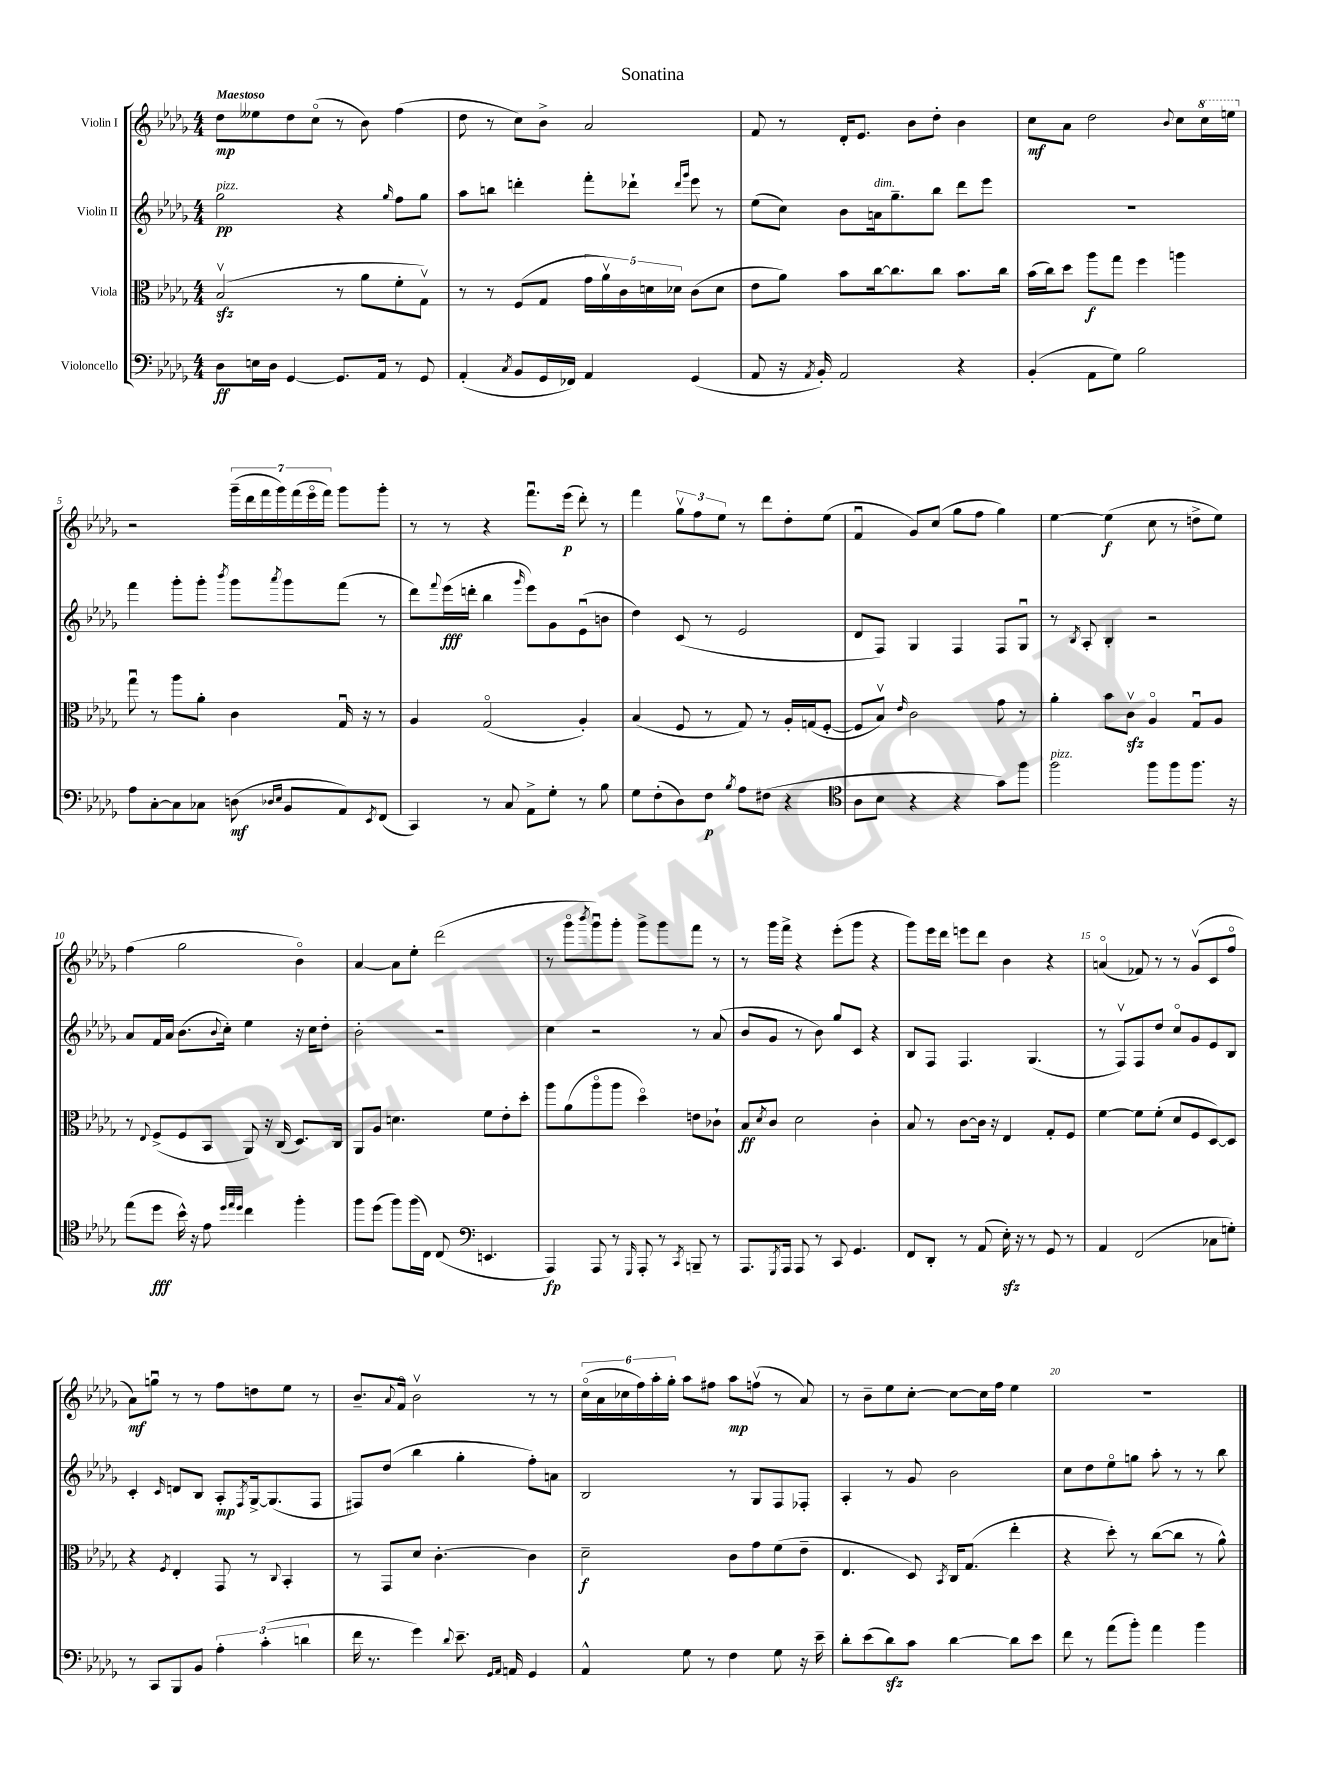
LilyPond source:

\header { title = "Sonatina" }
<<
\new StaffGroup <<
\new Staff = "s0" \with { instrumentName = "Violin I" } {
    \clef treble \key des \major \numericTimeSignature \time 4/4 \tempo "Maestoso"
    des''8\mp eeses''8 des''8 c''8\flageolet( r8 bes'8) f''4( |
    des''8 r8 c''8) bes'8-> aes'2 |
    f'8 r8 des'16-. ees'8. bes'8 des''8-. bes'4 |
    c''8\mf aes'8 des''2 \appoggiatura { bes'8 } c''8 \ottava #1 c'''16 e'''16 \ottava #0 |
    r2 \tuplet 7/4 { ges'''16--( des'''16 f'''16 ges'''16) f'''16( ees'''16\flageolet f'''16) } ges'''8 ges'''8-. |
    r8 r8 r4 f'''8.\downbow ees'''16\p( des'''8-.) r8 |
    f'''4 \tuplet 3/2 { ges''8\upbow f''8 ees''8 } r8 des'''8 des''8-. ees''8( |
    f'4\downbow ges'8) c''8( ges''8 f''8 ges''4) |
    ees''4~ ees''4\f( c''8 r8 d''8-> ees''8) |
    f''4( ges''2 bes'4\flageolet) |
    aes'4~ aes'8 ees''8-. des'''2( |
    r8 ges'''8\flageolet \acciaccatura { bes'''8 } ges'''8\downbow) ges'''8-. ges'''8-> ges'''8 f'''8 r8 |
    r8 ges'''16 f'''16-> r4 ees'''8-.( ges'''8 r4 |
    ges'''8) ees'''16 des'''16 e'''8 des'''8 bes'4 r4 |
    a'4\flageolet( fes'8) r8 r8 ges'8\upbow( c'8 f''8\flageolet |
    aes'8\mf) g''8\downbow r8 r8 f''8 d''8 ees''8 r8 |
    bes'8.-- \appoggiatura { aes'8 } f'16\flageolet bes'2\upbow r8 r8 |
    \tuplet 6/4 { c''16\flageolet( aes'16 ces''16 f''16) aes''16-. ges''16-. } aes''8 fis''8 aes''8\mp f''8\upbow( r8 aes'8) |
    r8 bes'8-- ees''8 c''8~-. c''8~ c''16 f''16 ees''4 |
    R1 \bar "|." |
}
\new Staff = "s1" \with { instrumentName = "Violin II" } {
    \clef treble \key des \major \numericTimeSignature \time 4/4
    ges''2\pp^\markup { \italic "pizz." } r4 \grace { ges''16 } f''8 ges''8 |
    aes''8 b''8 d'''4-. f'''8-. des'''8-! \grace { des'''16 ges'''16 } ees'''8 r8 |
    ees''8( c''8) bes'8 a'16^\markup { \italic "dim." } ges''8.-- bes''8 des'''8 ees'''8 |
    R1 |
    f'''4 ges'''8-. ges'''8-. \acciaccatura { bes'''8 } ges'''8 \acciaccatura { aes'''8 } ges'''8 f'''8( r8 |
    des'''8) \appoggiatura { f'''8 } ees'''16\fff( d'''16-. bes''4 \grace { ges'''16 } ees'''8) ges'8 ees'8\downbow( b'8 |
    des''4) c'8( r8 ees'2 |
    des'8 f8) ges4 f4 f8 ges8\downbow |
    r8 \acciaccatura { bes8 } aes8-. bes4-. r2 |
    aes'8 f'16 aes'16 bes'8.( \appoggiatura { bes'8 } c''16-.) ees''4 r16 c''16 des''8-. |
    bes'2-. r2 |
    c''4 r2 r8 aes'8( |
    bes'8 ges'8 r8 bes'8) ges''8 c'8 r4 |
    bes8 f8 f4. ges4.( |
    r8 f8\upbow) f8 des''8 c''8\flageolet ges'8 ees'8 bes8 |
    c'4-. \grace { c'16 } d'8 bes8 aes8-.\mp \acciaccatura { f8 } ges16~-> ges8.( f8 |
    fis8) des''8( bes''4 ges''4-. f''8-.) a'8 |
    bes2 r8 ges8 f8 fes8-. |
    aes4-. r8 ges'8 bes'2 |
    c''8 des''8 ees''8\flageolet g''8 aes''8-. r8 r8 bes''8 \bar "|." |
}
\new Staff = "s2" \with { instrumentName = "Viola" } {
    \clef alto \key des \major \numericTimeSignature \time 4/4
    bes2\upbow\sfz( r8 aes'8 f'8-. ges8\upbow) |
    r8 r8 f8( ges8 \tuplet 5/4 { ges'16 aes'16\upbow) c'16 d'16 des'16 } c'8( des'8 |
    ees'8 aes'8) bes'8 c''16~ c''8. c''8 bes'8. c''16 |
    bes'16( c''16) des''8 aes''8\f ges''8 f''4 a''4 |
    ges''8\downbow r8 aes''8 aes'8-. c'4 ges16\downbow r16 r8 |
    aes4 ges2\flageolet( aes4-.) |
    bes4( f8 r8 ges8) r8 aes16-. g16( f8~-. |
    f8 bes8\upbow) \grace { ees'16 } c'2 ges'8 r8 |
    aes'4-. bes'8 c'8\upbow\sfz aes4\flageolet ges8\downbow aes8 |
    r8 \appoggiatura { ees8 } f8->( f8 bes,8 aes,8) r16 c16( des8.) c16 |
    aes,8 aes8 d'4. f'8 ees'8-. des''8-. |
    aes''8 aes'8( aes''8\flageolet aes''8 des''4\flageolet) e'8 ces'8-! |
    bes8\ff \acciaccatura { des'8 } c'8 des'2 c'4-. |
    bes8 r8 c'8~ c'16 r16 ees4 ges8-. f8 |
    f'4~ f'8 f'8-.( des'8 f8 des8~) des8 |
    r4 \acciaccatura { f8 } ees4-. ges,8 r8 \appoggiatura { c8 } bes,4-. |
    r8 ges,8 des'8 c'4.~-. c'4 |
    des'2--\f c'8 ges'8 f'8( ees'8-- |
    ees4. des8) \acciaccatura { bes,8 } c16 ges8.( ees''4-. |
    r4 des''8-.) r8 c''8~( c''8 r8 aes'8-^) \bar "|." |
}
\new Staff = "s3" \with { instrumentName = "Violoncello" } {
    \clef bass \key des \major \numericTimeSignature \time 4/4
    des8\ff e16 des16 ges,4~ ges,8. aes,16 r8 ges,8 |
    aes,4-.( \acciaccatura { c8 } bes,8 ges,16 fes,16) aes,4 ges,4( |
    aes,8 r16 \acciaccatura { aes,8 } bes,16-.) aes,2 r4 |
    bes,4-.( aes,8 ges8) bes2 |
    aes8 c8~-. c8 ces8 d8\mf( \grace { des16 ees16 } bes,8 aes,8) \acciaccatura { ees,8 } f,8( |
    c,4) r8 c8 aes,8-> ges8-. r8 bes8 |
    ges8 f8-.( des8) f8\p \acciaccatura { bes8 } aes8 fis8( r4 |
    \clef tenor aes8 bes8 r4 r4 ges'8) f''8 |
    f''2^\markup { \italic "pizz." } f''8 f''8 f''8. r16 |
    ees''8( des''8\fff bes'16-^) r16 ees'8 \grace { des''32 ees''32 des''32 } c''4 f''4-. |
    f''8 des''8( f''8) f''16( c16) c8( \clef bass e,4. |
    aes,,4\fp) aes,,8 r8 \grace { ges,,16 } aes,,8-. r8 \acciaccatura { c,8 } b,,8-- r8 |
    aes,,8. \acciaccatura { ges,,8 } aes,,16 aes,,8 r8 c,8 ges,4. |
    f,8 des,8-. r8 aes,8( ees16-.\sfz) r16 r8 ges,8 r8 |
    aes,4 f,2( ces8 g8-.) |
    r8 c,8 bes,,8 bes,8 \tuplet 3/2 { aes4-. c'4-.( d'4 } |
    f'16 r8. ges'4) \appoggiatura { des'8 } ees'8.-- \grace { ges,16 aes,16 } a,16 ges,4 |
    aes,4-^ ges8 r8 f4 ges8 r16 ees'16-- |
    des'8-. ees'8( des'8\sfz) c'8 des'4~ des'8 ees'8 |
    f'8 r8 aes'8( bes'8-.) aes'4 bes'4 \bar "|." |
}
>>
>>
\layout { \context { \Score \override BarNumber.break-visibility = ##(#f #t #t) barNumberVisibility = #(every-nth-bar-number-visible 5) } }
